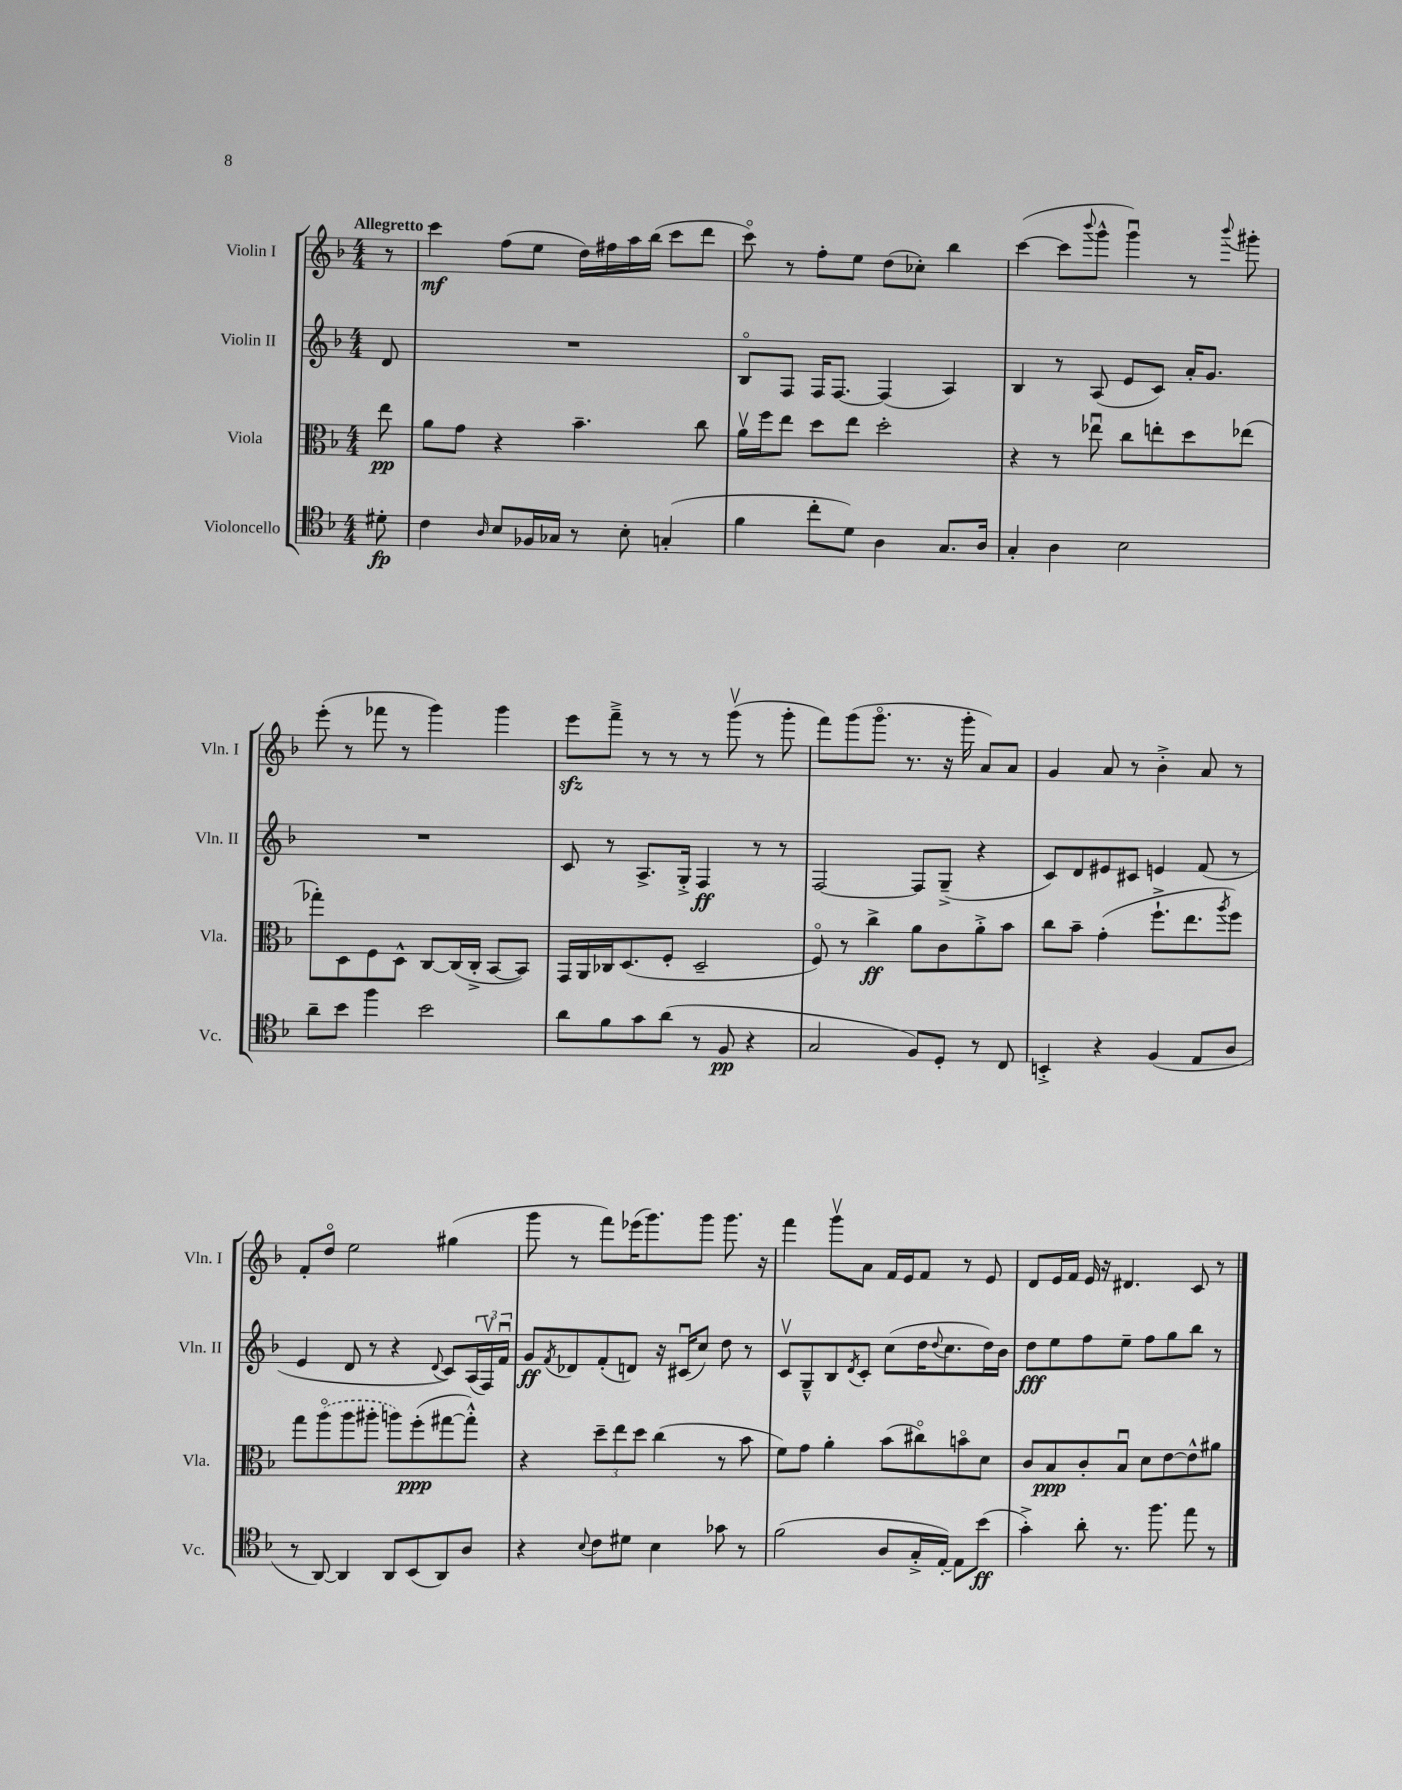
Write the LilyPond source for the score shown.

<<
\new StaffGroup <<
\new Staff = "s0" \with { instrumentName = "Violin I" shortInstrumentName = "Vln. I" } {
    \clef treble \key f \major \numericTimeSignature \time 4/4 \partial 8 \tempo "Allegretto"
    r8 |
    c'''4\mf f''8( e''8 d''16) fis''16 a''16 bes''16( c'''8 d'''8 |
    c'''8\flageolet) r8 f''8-. e''8 d''8( ces''8-.) bes''4 |
    c'''4~( c'''8 \appoggiatura { bes'''8 } g'''8-^ g'''4\downbow) r8 \appoggiatura { bes'''8 } gis'''8-. |
    e'''8-.( r8 fes'''8 r8 g'''4) g'''4 |
    e'''8\sfz f'''8---> r8 r8 r8 g'''8\upbow( r8 g'''8-. |
    f'''8) g'''8( g'''8.\flageolet r8. r16 g'''16-. a'8) a'8 |
    g'4 a'8 r8 bes'4-.-> a'8 r8 |
    f'8-. d''8\flageolet e''2 gis''4( |
    g'''8 r8 f'''8) ees'''16( g'''8.) g'''8 g'''8. r16 |
    f'''4 g'''8\upbow a'8 f'16 e'16 f'8 r8 e'8 |
    d'8 e'16 f'16 e'16 r16 dis'4. c'8 r8 \bar "|." |
}
\new Staff = "s1" \with { instrumentName = "Violin II" shortInstrumentName = "Vln. II" } {
    \clef treble \key f \major \numericTimeSignature \time 4/4 \partial 8
    d'8 |
    R1 |
    bes8\flageolet f8 f16 f8.~ f4( a4) |
    bes4 r8 a8( e'8 c'8) a'16-. g'8. |
    R1 |
    c'8 r8 a8.-> g16-.-> f4\ff r8 r8 |
    f2~ f8 g8--->( r4 |
    c'8) d'8 eis'8 cis'8 e'4 f'8( r8 |
    e'4 d'8 r8 r4 \appoggiatura { d'8 } c'8) \tuplet 3/2 { a16( f16\upbow) f'16\downbow } |
    g'8\ff \acciaccatura { f'8 } des'8 f'8-.( d'8) r16 cis'16\downbow( c''8) d''8 r8 |
    c'8\upbow g8---^ bes8 \acciaccatura { d'8 } c'8-. c''8( d''16 \appoggiatura { d''8 } c''8. d''16) bes'16 |
    d''8\fff e''8 f''8 e''8-- f''8 g''8 bes''8 r8 \bar "|." |
}
\new Staff = "s2" \with { instrumentName = "Viola" shortInstrumentName = "Vla." } {
    \clef alto \key f \major \numericTimeSignature \time 4/4 \partial 8
    e''8\pp |
    a'8 g'8 r4 bes'4.-- c''8 |
    a'16\upbow f''16 e''8 d''8 e''8 d''2-. |
    r4 r8 ees''8\downbow c''8 e''8-. d''8 ees''8( |
    ges''8-.) d8 f8 d8-^ c8~ c16( c16-.-> bes,8~ bes,8) |
    g,16 a,16 ces16 d8.( f8-. d2-- |
    f8\flageolet) r8 c''4->\ff a'8 c'8 a'8-.-> bes'8 |
    c''8 bes'8-- g'4-.( f''8.-!-> e''8. \acciaccatura { a''8 } f''8) |
    g''8 \once \slurDashed a''8\flageolet( a''8 ais''8-. a''8) f''8-.\ppp( gis''8~ gis''8-.-^) |
    r4 \tuplet 3/2 { d''8-- e''8 d''8 } c''4( r8 bes'8 |
    f'8) g'8 a'4-. bes'8( cis''8\flageolet) b'8\flageolet d'8 |
    c'8 bes8\ppp c'8-. bes8\downbow d'8 e'8~ e'8-^ ais'8 \bar "|." |
}
\new Staff = "s3" \with { instrumentName = "Violoncello" shortInstrumentName = "Vc." } {
    \clef tenor \key f \major \numericTimeSignature \time 4/4 \partial 8
    dis'8-.\fp |
    c'4 \grace { a16 } bes8 fes16 ges16 r8 bes8-. g4-.( |
    f'4 c''8-. d'8) a4 g8. a16 |
    g4-. a4 bes2 |
    a'8-- bes'8 f''4 bes'2 |
    a'8 f'8 g'8 a'8( r8 f8\pp r4 |
    g2 f8) d8-. r8 c8 |
    b,4-.-> r4 f4( e8 a8 |
    r8 a,8~) a,4 a,8 bes,8( a,8) a8 |
    r4 \appoggiatura { bes8 } c'8 dis'8 bes4 ges'8 r8 |
    f'2( a8 g16-.-> e16~-.) e8 bes'8\ff( |
    g'4-.->) a'8-. r8. f''8. e''8 r8 \bar "|." |
}
>>
>>
\layout { \context { \Score \remove "Bar_number_engraver" } }
